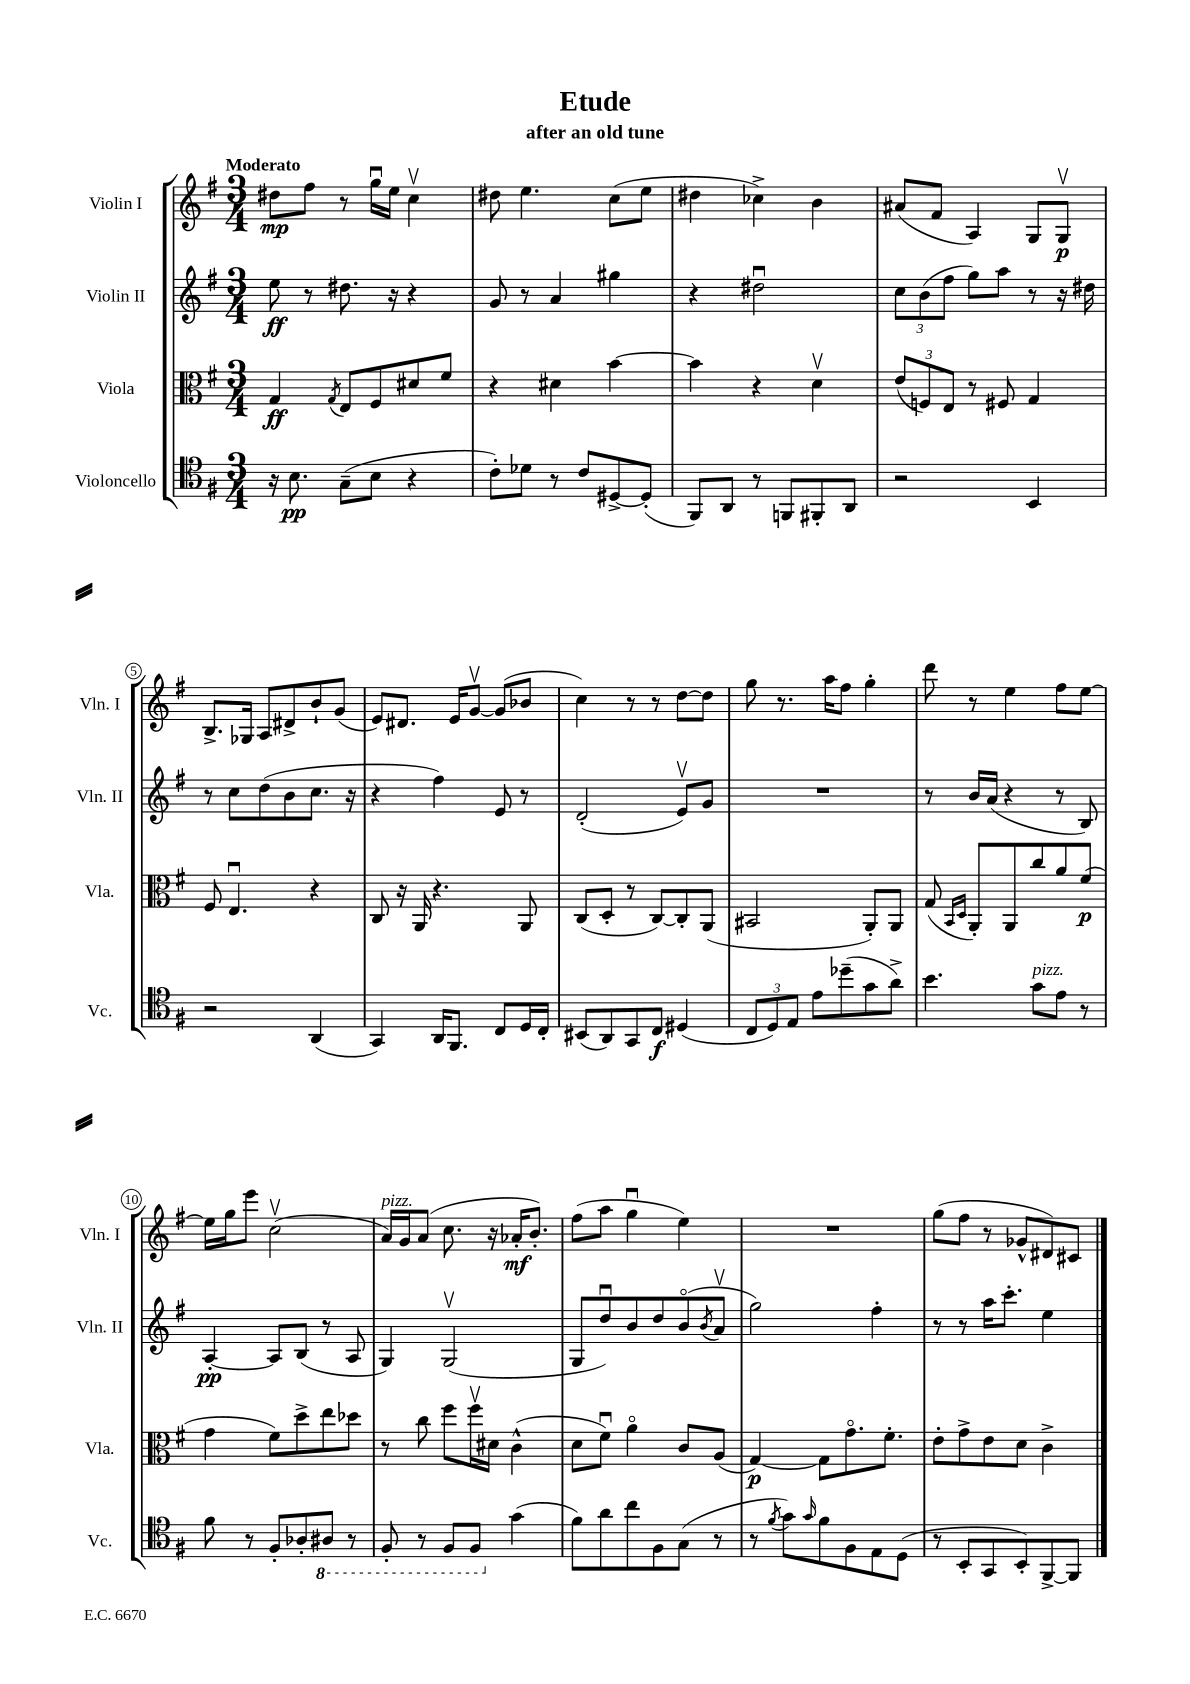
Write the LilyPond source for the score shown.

\header { title = "Etude" subtitle = "after an old tune" }
<<
\new StaffGroup <<
\new Staff = "s0" \with { instrumentName = "Violin I" shortInstrumentName = "Vln. I" } {
    \clef treble \key g \major \numericTimeSignature \time 3/4 \tempo "Moderato"
    dis''8\mp fis''8 r8 g''16\downbow e''16 c''4\upbow |
    dis''8 e''4. c''8( e''8 |
    dis''4 ces''4->) b'4 |
    ais'8( fis'8 a4) g8 g8\upbow\p |
    b8.-> ges16 a8 dis'8-> b'8-! g'8( |
    e'8) dis'8. e'16 g'8~\upbow g'8( bes'8 |
    c''4) r8 r8 d''8~ d''8 |
    g''8 r8. a''16 fis''8 g''4-. |
    d'''8 r8 e''4 fis''8 e''8~ |
    e''16 g''16 e'''8 c''2\upbow( |
    a'16^\markup { \italic "pizz." }) g'16 a'8( c''8. r16 aes'16-.\mf b'8.-.) |
    fis''8( a''8 g''4\downbow e''4) |
    R2. |
    g''8( fis''8 r8 ges'8-^ dis'8) cis'8 \bar "|." |
}
\new Staff = "s1" \with { instrumentName = "Violin II" shortInstrumentName = "Vln. II" } {
    \clef treble \key g \major \numericTimeSignature \time 3/4
    e''8\ff r8 dis''8. r16 r4 |
    g'8 r8 a'4 gis''4 |
    r4 dis''2\downbow |
    \tuplet 3/2 { c''8 b'8( fis''8 } g''8) a''8 r8 r16 dis''16 |
    r8 c''8 d''8( b'8 c''8. r16 |
    r4 fis''4) e'8 r8 |
    d'2-.( e'8\upbow) g'8 |
    R2. |
    r8 b'16 a'16( r4 r8 b8) |
    a4~-.\pp a8 b8( r8 a8 |
    g4) g2\upbow( |
    g8 d''8\downbow) b'8 d''8 b'8\flageolet( \acciaccatura { b'8 } a'8\upbow |
    g''2) fis''4-. |
    r8 r8 a''16 c'''8.-. e''4 \bar "|." |
}
\new Staff = "s2" \with { instrumentName = "Viola" shortInstrumentName = "Vla." } {
    \clef alto \key g \major \numericTimeSignature \time 3/4
    g4\ff \acciaccatura { g8 } e8 fis8 dis'8 fis'8 |
    r4 dis'4 b'4~ |
    b'4 r4 d'4\upbow |
    \tuplet 3/2 { e'8( f8) e8 } r8 fis8 g4 |
    fis8 e4.\downbow r4 |
    c8 r16 a,16 r4. a,8 |
    c8( d8-. r8 c8~) c8-. a,8( |
    bis,2 a,8-.) a,8 |
    g8( \grace { b,16 d16 } a,8-.) a,8 c''8 a'8 fis'8\p( |
    g'4 fis'8) d''8-> e''8 des''8 |
    r8 c''8 fis''8 fis''16\upbow dis'16 c'4-^( |
    d'8 fis'8\downbow) a'4\flageolet c'8 a8( |
    g4~\p) g8 g'8.\flageolet fis'8.-. |
    e'8-. g'8-> e'8 d'8 c'4-> \bar "|." |
}
\new Staff = "s3" \with { instrumentName = "Violoncello" shortInstrumentName = "Vc." } {
    \clef tenor \key g \major \numericTimeSignature \time 3/4
    r16 b8.\pp g8--( b8 r4 |
    c'8-.) des'8 r8 c'8 dis8~-> dis8-.( |
    fis,8) a,8 r8 f,8 fis,8-. a,8 |
    r2 b,4 |
    r2 a,4( |
    g,4) a,16 fis,8. c8 d16 c16-. |
    bis,8( a,8) g,8 c8\f dis4( |
    \tuplet 3/2 { c8 d8) e8 } e'8 des''8--( g'8 a'8->) |
    b'4. g'8^\markup { \italic "pizz." } e'8 r8 |
    fis'8 r8 fis8-. aes8-. \ottava #-1 ais,8 r8 |
    fis,8-. r8 fis,8 fis,8 \ottava #0 g'4( |
    fis'8) a'8 c''8 fis8 g8( r8 |
    r8 \acciaccatura { fis'8 } g'8) \grace { g'16 } fis'8 fis8 e8 d8( |
    r8 b,8-. g,8 b,8-.) fis,8~-> fis,8 \bar "|." |
}
>>
>>
\layout { \context { \Score \override BarNumber.stencil = #(make-stencil-circler 0.1 0.3 ly:text-interface::print) } }
